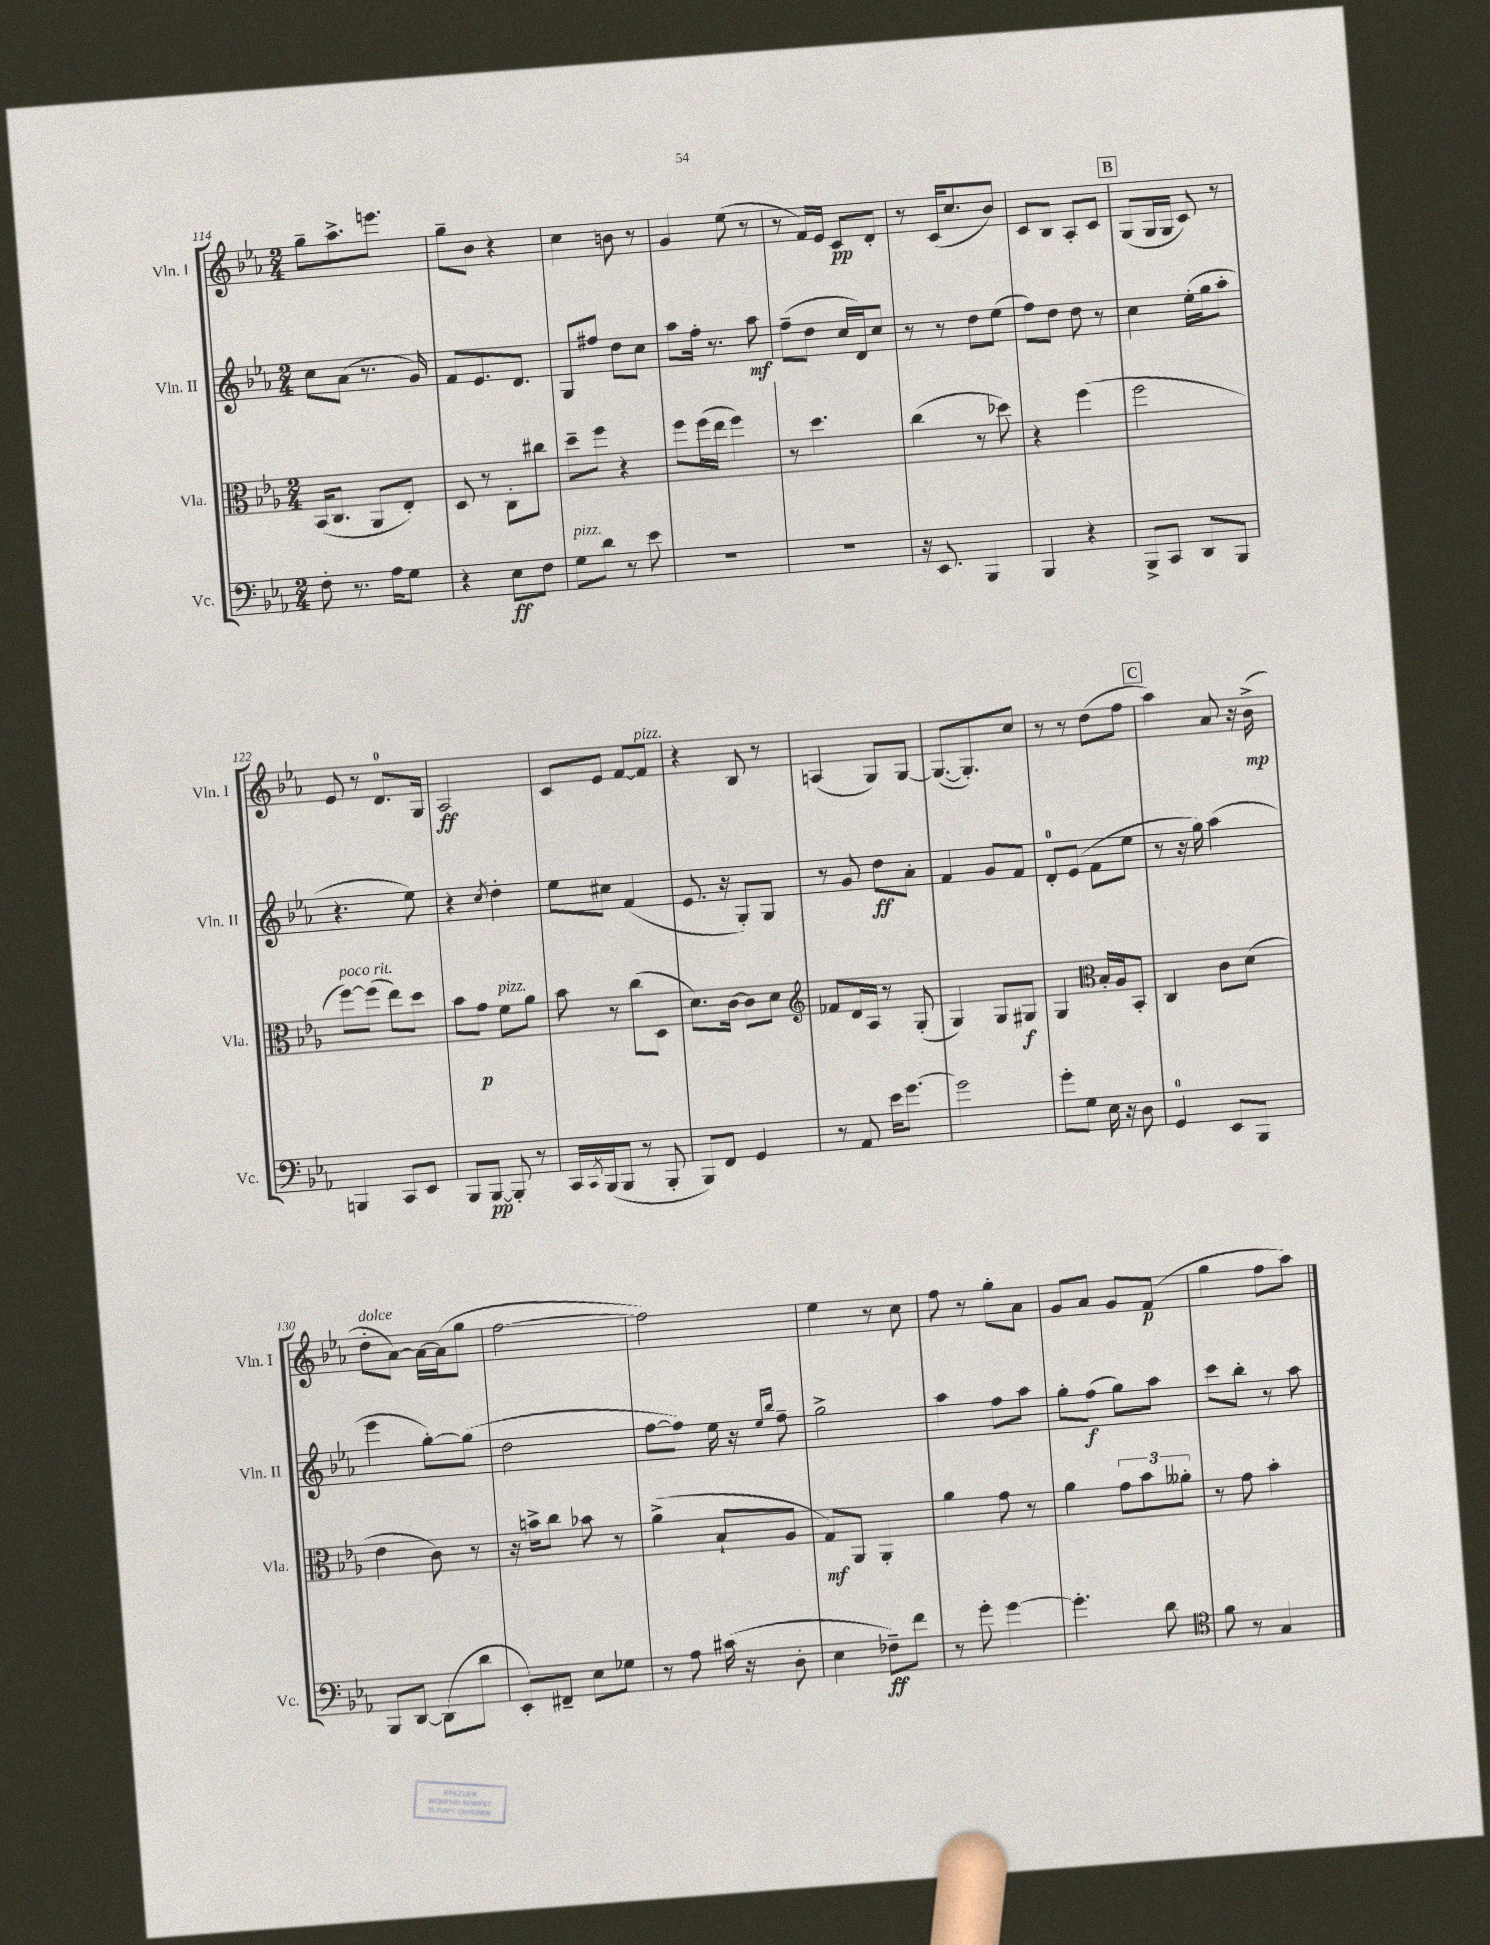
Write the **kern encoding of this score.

**kern	**kern	**kern	**kern
*staff4	*staff3	*staff2	*staff1
*clefF4	*clefC3	*clefG2	*clefG2
*k[b-e-a-]	*k[b-e-a-]	*k[b-e-a-]	*k[b-e-a-]
*M2/4	*M2/4	*M2/4	*M2/4
8F'	(16BB-	8cc	8gg~
.	8.C	.	.
8.r	.	(8a-	8.aa-^
.	8AA-	8.r	.
16A-	.	.	8.eee
8G	8E-')	.	.
.	.	16g)	.
=	=	=	=
4r	8D	8f	8gg~
.	8r	8.e-	8b-
8E-	8C'	.	4r
.	.	8.d	.
8F	8cc#	.	.
=	=	=	=
8G	8dd~	8G	4cc
8d	8ff	8ff#	.
8r	4r	8dd	8b
8e-	.	8cc	8r
=	=	=	=
2r	8ff	8aa-	4g
.	(16ff	16ff'	.
.	16ee-	8.r	.
.	4ff)	.	(8ee-
.	.	8aa-	8r
=	=	=	=
2r	8r	(8ff~	8r
.	4.dd	8dd	16f)
.	.	.	16e-
.	.	16cc	8c
.	.	16d)	.
.	.	8cc	8d'
=	=	=	=
16r	(4cc	8r	8r
8.EE-	.	.	.
.	.	8r	(16c
.	.	.	8.cc
4BBB-	8r	8dd	.
.	8dd-)	(8ee-	8b-)
=	=	=	=
4BBB-	4r	8ff)	8c
.	.	8dd	8B-
4r	(4ff	8dd	8A-'
.	.	8r	8c
=	=	=	=
8BBB-^	2ff	4cc	(8G
8CC	.	.	16G
.	.	.	16G
8DD	.	(16ee-'	8c)
.	.	16gg	.
8BBB-	.	8aa-'	8r
=	=	=	=
4BBB	[8ff)	4.r	8e-
.	(8ff]	.	8r
8CC	8ee-)	.	8.d
8EE-	8dd	8ee-)	.
.	.	.	16G
=	=	=	=
8BBB-	8b-	4r	2A-
[8BBB-	8g	.	.
.	.	8qcc	.
8BBB-']	8f	4dd'	.
8r	8a-	.	.
=	=	=	=
16CC	8b-	8ee-	8c
8qCC	.	.	.
(16BBB-	.	.	.
8BBB-	8r	8cc#	8e-
8r	(8cc	(4f	[8f
8BBB-'	8D	.	8f]
=	=	=	=
8BBB-)	8.d)	8.e-	4r
8FF	.	.	.
.	[16c	16r	.
4GG	8c]	8G')	8B-
.	8d	8G	8r
=	=	=	=
*	*clefG2	*	*
8r	8f-	8r	(4A
8AA-	16d	8g	.
.	16A-	.	.
16e-	8r	8dd	8G)
[8.g	.	.	.
.	(8G'	8a-'	[8G
=	=	=	=
2g]	4G)	4f	(8.G_
.	.	.	8.G'])
.	8G	8g	.
.	8G#	8f	8cc
=	=	=	=
8g'	4G	8d'	8r
8G	.	(8e-	8r
*	*clefC3	*	*
16E-	16B-'	8f	(8dd
16r	16A-	.	.
8D	8BB-'	8ee-	8ff
=	=	=	=
4GG	4C	8r	4aa-)
.	.	16r	.
.	.	16gg)	.
8EE-	8c	(4aa-	8a-
8BBB-	(8d	.	16r
.	.	.	(16b-^
=	=	=	=
8BBB-	4e-	4eee-	8dd'
[8DD	.	.	[8a-)
(8DD]	8c)	[8gg')	16a-_
.	.	.	(16a-]
8d	8r	(8gg]	8gg
=	=	=	=
8EE-')	16r	2dd	[2ff
.	16b^	.	.
8FF#~	8cc	.	.
8E-	8b-	.	.
8G-	8r	.	.
=	=	=	=
8r	(4a-^	[8ff	2ff])
8A-	.	8ff])	.
(16c#	8B-`	16ee-	.
16r	.	16r	.
.	.	16qqee-	.
.	.	16qqbb-	.
8D'	8A-	8ff~	.
=	=	=	=
4E-	8G)	2gg^	4ee-
.	8AA-	.	.
8F-~)	4AA-'	.	8r
8f	.	.	8cc
=	=	=	=
8r	4a-	4aa-	8ff
8g'	.	.	8r
[4g	8g	8ff	8gg'
.	8r	8aa-	8a-
=	=	=	=
4.g']	4a-	8gg'	8g
.	.	(8ff	8a-
.	12g	8gg)	8g
.	12b-	.	.
8d	.	8aa-	(8f
.	12a--'	.	.
=	=	=	=
*clefC4	*	*	*
8f	8r	8ccc	4gg
8r	8g	8bb-'	.
4G	4b-'	8r	8ff
.	.	8aa-	8aa-)
==	==	==	==
*-	*-	*-	*-
